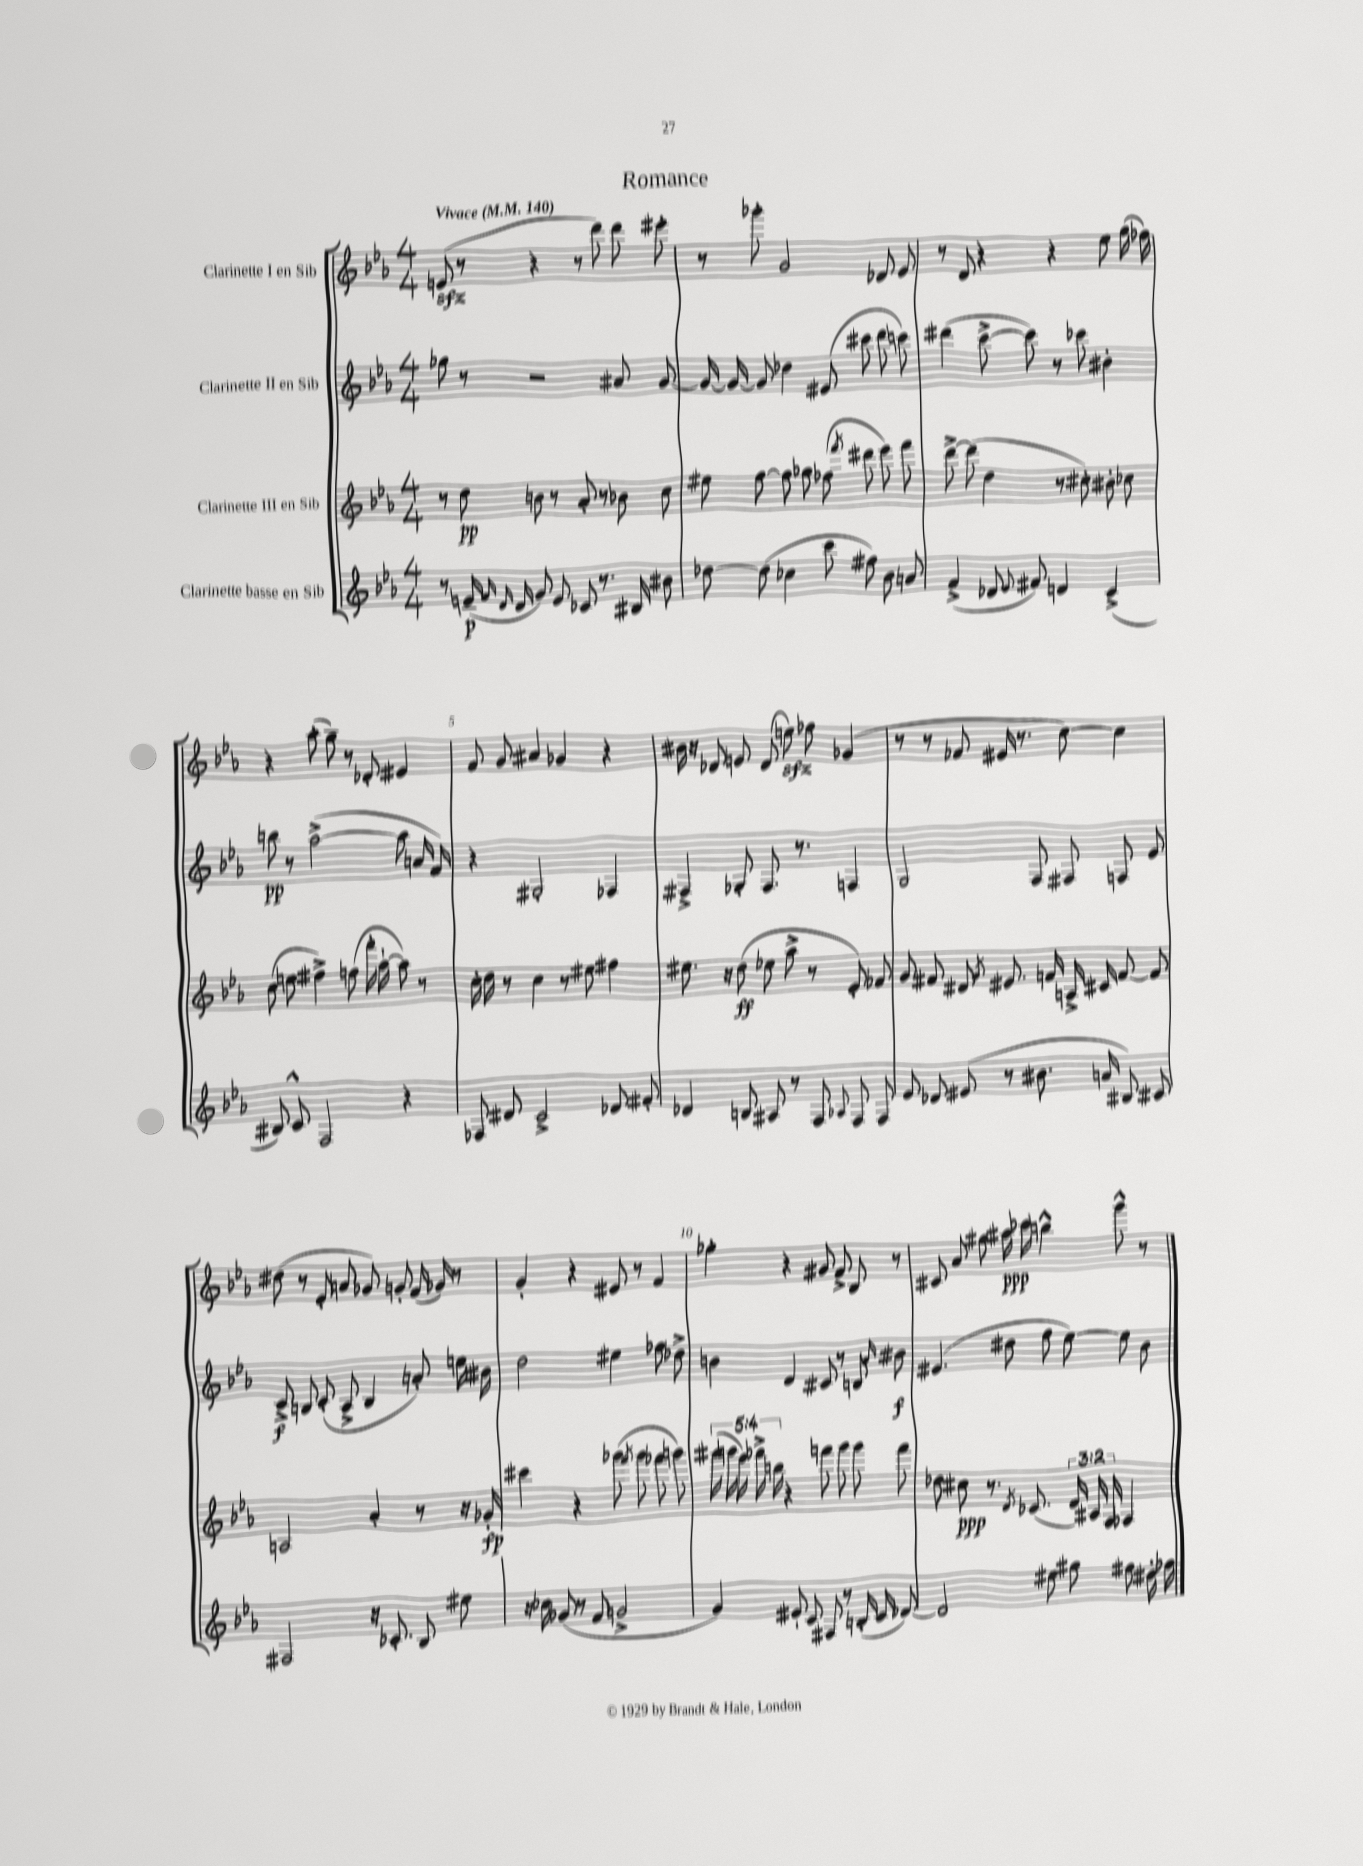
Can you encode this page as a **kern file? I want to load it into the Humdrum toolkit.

**kern	**dynam	**kern	**dynam	**kern	**dynam	**kern	**dynam
*part4	*part4	*part3	*part3	*part2	*part2	*part1	*part1
*staff4	*staff4	*staff3	*staff3	*staff2	*staff2	*staff1	*staff1
*I"Clarinette basse en Sib	*	*I"Clarinette III en Sib	*	*I"Clarinette II en Sib	*	*I"Clarinette I en Sib	*
*clefG2	*	*clefG2	*	*clefG2	*	*clefG2	*
*k[b-e-a-]	*	*k[b-e-a-]	*	*k[b-e-a-]	*	*k[b-e-a-]	*
*M4/4	*	*M4/4	*	*M4/4	*	*M4/4	*
*MM140	*	*MM140	*	*MM140	*	*MM140	*
=1	=1	=1	=1	=1	=1	=1	=1
!	!	!	!	!	!	!LO:TX:a:B:t=Vivace	!
8r	.	8r	.	8gg-X\	.	(8enzz/	.
(16en~/	p	8dd\	pp	8r	.	8r	.
16qqf/	.	.	.	.	.	.	.
16qqd/	.	.	.	.	.	.	.
16d/	.	.	.	.	.	.	.
8g/)	.	8bn\	.	2r	.	4r	.
8e/	.	8r	.	.	.	.	.
8c-X/	.	8a-'/	.	.	.	8r	.
8.r	.	8r	.	.	.	8ddd\)	.
.	.	8b-X\	.	8a#X/	.	8ddd\	.
16B#X/	.	.	.	.	.	.	.
8b#X\	.	8cc\	.	[8g/	.	8eee#X'\	.
=2	=2	=2	=2	=2	=2	=2	=2
[8dd-X\	.	8ee#X\	.	16g/_	.	8r	.
.	.	.	.	16g/_	.	.	.
(8dd-\]	.	[8ff\	.	8g/]	.	8ggg-X'\	.
4cc-X\	.	8ff\]	.	4dd-X\	.	2g/	.
.	.	8gg-X\	.	.	.	.	.
8ccc\	.	(8ff-X\	.	(8e#X/	.	.	.
.	.	8qfff/	.	.	.	.	.
8ff#X\)	.	8ddd#X\	.	8ccc#X\	.	.	.
8b-\	.	8eee-\)	.	8ddd\	.	8d-X/	.
8an/	.	8fff\	.	8cccn\)	.	8e-/	.
=3	=3	=3	=3	=3	=3	=3	=3
(4f^/	.	[8ddd^\	.	(4ddd#X\	.	8r	.
.	.	(8ddd\]	.	.	.	8d/	.
8d-X/	.	4dd\	.	[8ccc^\	.	4r	.
8qqe-/	.	.	.	.	.	.	.
8f#X/)	.	.	.	8ccc\])	.	.	.
4dn/	.	8r	.	8r	.	4r	.
.	.	8cc#X'\)	.	8ccc-X\	.	.	.
(4c^/	.	8b#X'\	.	4b#X'\	.	8ee-\	.
.	.	8cc-X\	.	.	.	(16gg\	.
.	.	.	.	.	.	16ff-X\)	.
!!LO:LB:g=z
=4	=4	=4	=4	=4	=4	=4	=4
8B#X/)	.	(8cc\	.	8bbn\	pp	4r	.
8c^^/	.	8een\	.	8r	.	.	.
2F/	.	4ff#X^\)	.	([2aa-^\	.	(8aa-'\	.
.	.	.	.	.	.	8gg~\)	.
.	.	(8ffn\	.	.	.	8r	.
.	.	16fff'\	.	.	.	8d-X'/	.
.	.	[16aa-`\	.	.	.	.	.
4r	.	8aa-\])	.	8aa-\]	.	4e#X/	.
.	.	8r	.	16an/	.	.	.
.	.	.	.	16f/)	.	.	.
=5	=5	=5	=5	=5	=5	=5	=5
8F-X/	.	16cc'\	.	4r	.	8f/	.
.	.	16dd\	.	.	.	.	.
8d#X/	.	8r	.	.	.	8g/	.
2c^/	.	4cc\	.	2G#X'/	.	4a#X/	.
.	.	8r	.	.	.	4g-X/	.
.	.	8ee#X\	.	.	.	.	.
8d-X/	.	4ff#X\	.	4F-X/	.	4r	.
8f#X'/	.	.	.	.	.	.	.
=6	=6	=6	=6	=6	=6	=6	=6
4d-X/	.	8.ee#X\	.	4F#X^/	.	16b#X\	.
.	.	.	.	.	.	16r	.
.	.	.	.	.	.	8d-X/	.
.	.	16r	.	.	.	.	.
8Bn/	.	(8dd\	ff	8G-X'/	.	8en/	.
8A#X/	.	8ee-X\	.	8.F#/	.	(8d-/	.
8r	.	8aa-^\	.	.	.	8eenzz\)	.
.	.	.	.	8.r	.	.	.
8F/	.	8r	.	.	.	8ff-X\	.
8qqA-X/	.	.	.	.	.	.	.
8F/	.	8e-'/)	.	4Fn/	.	(4g-X/	.
8F/	.	8f-X/	.	.	.	.	.
=7	=7	=7	=7	=7	=7	=7	=7
8e-/	.	8g/	.	2G/	.	8r	.
8d-X/	.	8f#X/	.	.	.	8r	.
(8e#X/	.	8d#X/	.	.	.	8f-X/	.
.	.	8qg/	.	.	.	.	.
8r	.	8.e#X/	.	.	.	16e#X/	.
.	.	.	.	.	.	8.r	.
8.b#X\	.	.	.	8F/	.	.	.
.	.	16fn/	.	.	.	.	.
.	.	16An^/	.	8F#X/	.	[8cc\)	.
16an/	.	16c#X/	.	.	.	.	.
8B#X/)	.	[8f/	.	8Fn/	.	4cc\]	.
8c#X/	.	8f/]	.	8e-/	.	.	.
!!LO:LB:g=z
=8	=8	=8	=8	=8	=8	=8	=8
2F#X/	.	2An/	.	8c^/	f	(8dd#X\	.
.	.	.	.	8Bn/	.	8r	.
.	.	.	.	(8c'/	.	8e-'/	.
.	.	.	.	8A-^/	.	8an/	.
16r	.	4a-'/	.	4B/	.	8g-X/)	.
8.c-X'/	.	.	.	.	.	.	.
.	.	.	.	.	.	8gn'/	.
8B-/	.	8r	.	8an'/)	.	(16f/	.
.	.	.	.	.	.	16g-X/)	.
8ee#X\	.	16r	.	16een\	.	8r	.
.	.	16g-X'/	fp	16b#X\	.	.	.
=9	=9	=9	=9	=9	=9	=9	=9
16r	.	4ccc#X\	.	2dd\	.	4g'/	.
16cc-X\	.	.	.	.	.	.	.
(8g-X/	.	.	.	.	.	.	.
8r	.	4r	.	.	.	4r	.
8f/	.	.	.	.	.	.	.
2gn^/	.	(8ggg-X\	.	4ee#X\	.	8e#X/	.
.	.	8qfff/	.	.	.	.	.
.	.	8ggg-\	.	.	.	8r	.
.	.	8fff-X\	.	8ff-X\	.	4f/	.
.	.	8gggn\)	.	8dd-X^\	.	.	.
=10	=10	=10	=10	=10	=10	=10	=10
4g/)	.	(20ggg#X\	.	4bn\	.	4gg-X'\	.
.	.	20gggn\	.	.	.	.	.
.	.	20eee-\)	.	.	.	.	.
.	.	20fff-X^\	.	.	.	.	.
.	.	20bbn\	.	.	.	.	.
8e#X`/	.	4r	.	4d/	.	4r	.
8c/	.	.	.	.	.	.	.
8F#X/	.	8fffn\	.	8c#X/	.	8g#X/	.
8r	.	8ggg\	.	8r	.	8f^/	.
(16Bn'/	.	8ggg\	.	8Bn/	.	8B-/	.
16c/	.	.	.	.	.	.	.
.	.	.	.	16qqa-/	.	.	.
[8d-X/)	.	8fff\	.	8b#X\	f	8r	.
=11	=11	=11	=11	=11	=11	=11	=11
2d-/]	.	8dd-X\	.	(4.e#X/	.	8c#X/	.
.	.	8cc#X\	ppp	.	.	8a-/	.
.	.	8.r	.	.	.	8gg#X\	.
.	.	.	.	8dd#X\	.	16aa#X\	ppp
.	.	8qd/	.	.	.	.	.
.	.	(8.c-X/	.	.	.	16ccc-X\	.
8ee#X\	.	.	.	8ff\	.	4bbn^^\	.
8gg#X\	.	24d/)	.	[8ee-\)	.	.	.
.	.	24A#X/	.	.	.	.	.
.	.	24F/	.	.	.	.	.
8ff#X\	.	4F-X/	.	8ee-\]	.	8ggg^^\	.
16dd#X'\	.	.	.	8b-\	.	8r	.
16ff-X\	.	.	.	.	.	.	.
==	==	==	==	==	==	==	==
*-	*-	*-	*-	*-	*-	*-	*-
